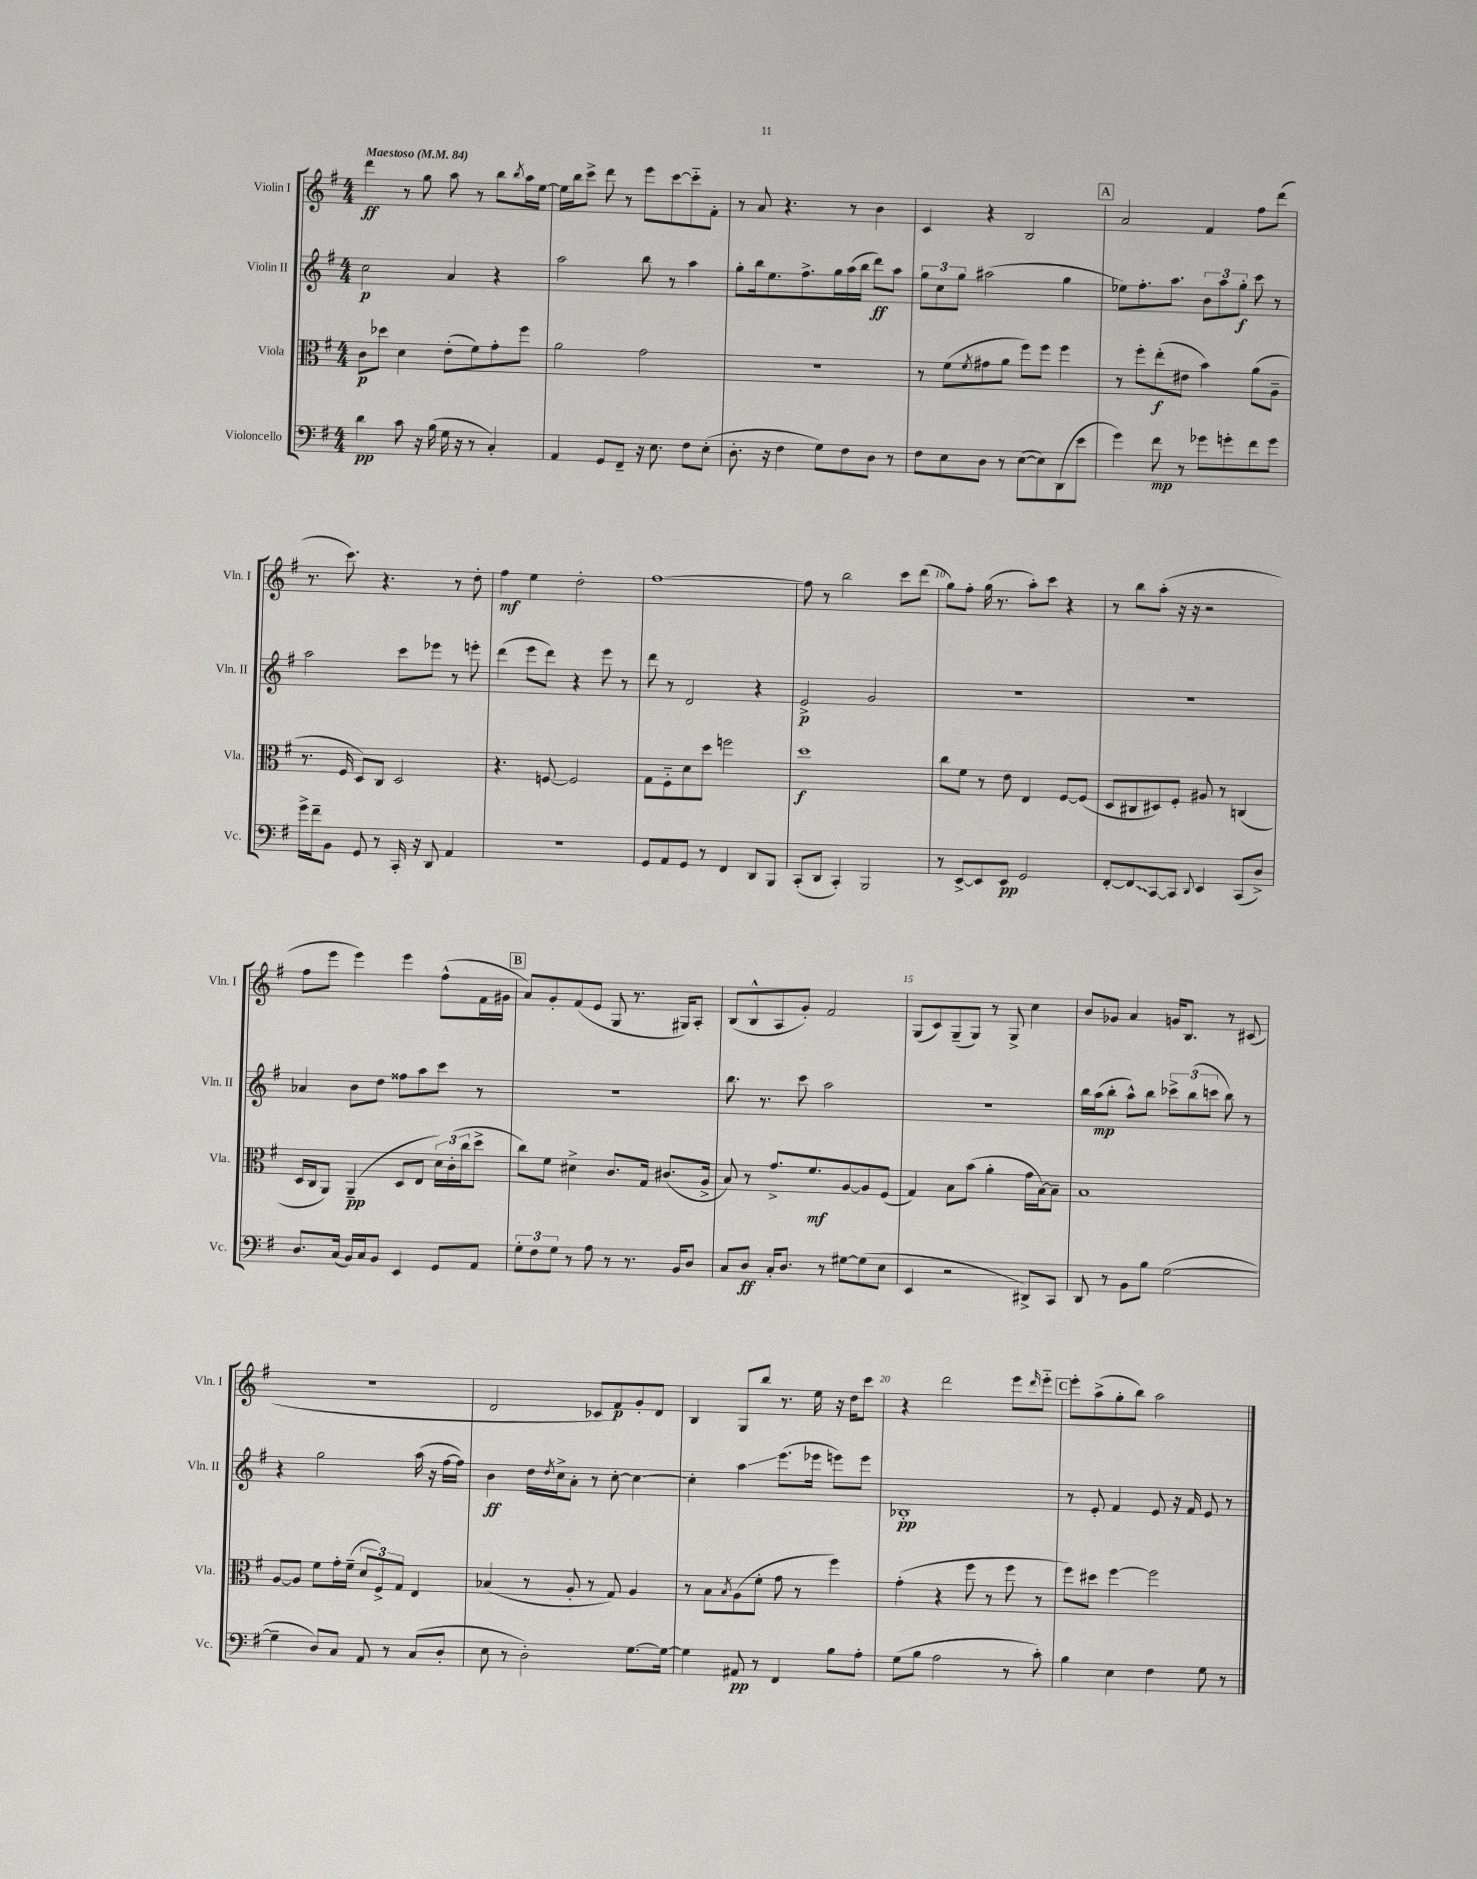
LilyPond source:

<<
\new StaffGroup <<
\new Staff = "s0" \with { instrumentName = "Violin I" shortInstrumentName = "Vln. I" } {
    \clef treble \key g \major \numericTimeSignature \time 4/4 \tempo "Maestoso" 4 = 84
    d'''4\ff r8 g''8 a''8 r8 b''8 \acciaccatura { b''8 } a''16 e''16~ |
    e''16 b''16 c'''8-> d'''8 r8 e'''8 c'''8~ c'''8-_ fis'8-. |
    r8 a'8 r4. r8 b'4 |
    c'4 r4 b2 |
    \mark \markup { \box "A" } a'2 fis'4 fis''8 d'''8( |
    r8. c'''8.) r4. r8 d''8-. |
    fis''4\mf e''4 d''2-. |
    fis''1~ |
    fis''8 r8 b''2 c'''8 d'''8( |
    g''8) fis''8-. g''16( r8. a''8-.) c'''8 r4 |
    r8 b''8 a''8-.( r16 r16 r2 |
    fis''8 e'''8 e'''4) e'''4 fis''8-^( fis'16 gis'16 |
    \mark \markup { \box "B" } a'8) g'8-. fis'8( e'8 g8 r8. gis16) a8-. |
    b8( b8-^ a8 g'8-.) fis'2 |
    g8( c'8) g8--( g8) r8 g8-> c''4 |
    b'8 ges'8 a'4 g'16 b8. r8 cis'8( |
    r1 |
    d'2 ces'8 fis'8\p) g'8-. d'8 |
    b4 g8 b''8 r8. e''16 r16 d''16 c'''8 |
    r4 d'''2 e'''8 \grace { d'''16 } e'''8-_ |
    \mark \markup { \box "C" } e'''8-. a''8->( g''8-. b''8) a''2 \bar "|." |
}
\new Staff = "s1" \with { instrumentName = "Violin II" shortInstrumentName = "Vln. II" } {
    \clef treble \key g \major \numericTimeSignature \time 4/4
    c''2\p a'4 r4 |
    a''2 b''8 r8 a''4 |
    g''8-. b''16 e''8. fis''8.-> g''16 a''16( b''16 d'''8\ff) a''8 |
    \tuplet 3/2 { g''8 c''8 g''8 } ais''2( g''4 |
    \mark \markup { \box "A" } ees''8) fis''8.-. a''8. \tuplet 3/2 { b'8 a''8 g''8-.\f } c'''8 r8 |
    a''2 c'''8 ees'''8 r8 e'''8-. |
    d'''4( e'''8 d'''8) r4 e'''8 r8 |
    d'''8 r8 d'2 r4 |
    e'2->\p g'2 |
    r1 |
    R1 |
    aes'4 b'8 d''8 fisis''8 a''8 c'''8 r8 |
    \mark \markup { \box "B" } R1 |
    b''8. r8. c'''8 a''2 |
    r1 |
    b''16 a''16\mp( b''8-. a''8-^) b''8 \tuplet 3/2 { ces'''8-> b''8( c'''8 } b''8) r8 |
    r4 g''2 a''16( r16 fis''16~ fis''16) |
    b'4\ff d''16 \acciaccatura { d''8 } c''16-> a'8-. r8 c''8~-. c''4~ |
    c''4-. a''4\glissando e'''8.( ees'''16 e'''8) e'''8 |
    bes1-.\pp |
    \mark \markup { \box "C" } r8 e'8-. fis'4 e'8 r16 fis'16 e'8 r8 \bar "|." |
}
\new Staff = "s2" \with { instrumentName = "Viola" shortInstrumentName = "Vla." } {
    \clef alto \key g \major \numericTimeSignature \time 4/4
    c'8\p des''8 d'4 e'8-.( fis'8) g'8-. fis''8 |
    a'2 g'2 |
    R1 |
    r8 fis'8( \acciaccatura { fis'8 } gis'8 a'8 fis''8) fis''8 fis''4 |
    \mark \markup { \box "A" } r8 fis''8-. e''8-.\f( eis'8 b'4) a'8( a8-- |
    r8. fis16 d8) c8 d2 |
    r4. f8~ f2 |
    g8 fis8-_ d'8 d''8 f''2 |
    d''1\f |
    c''8 fis'8 r8 e'8 e4 fis8~ fis8( |
    d8 cis8 dis8) fis8-. ais8 r8 c4( |
    d16 c16 a,8) a,4--\pp( d8 e8 \tuplet 3/2 { d'16) c'16-.( c''16 } d''8-> |
    \mark \markup { \box "B" } c''8) fis'8 dis'4-> c'8. g16 cis'8.( a16-> |
    b8) r8 g'8.-> fis'8.\mf a8~ a8 fis8( |
    g4) b8 b'8( a'4-. g'16 b16~) b8-- |
    b1 |
    a8~ a8 fis'8 g'16-. fis'16--( \tuplet 3/2 { d'8 fis8->) g8 } e4 |
    bes4( r8 a8-. r8 g8) a4 |
    r8 b8 \acciaccatura { b8 } a8( fis'8-. g'8 r8 fis''4) |
    g'4-.( r4 fis''8 r8 fis''8 r8 |
    \mark \markup { \box "C" } fis''8) dis''8 fis''4~ fis''2 \bar "|." |
}
\new Staff = "s3" \with { instrumentName = "Violoncello" shortInstrumentName = "Vc." } {
    \clef bass \key g \major \numericTimeSignature \time 4/4
    d'4\pp c'8 r16 b16( g16 r16 r8 c4-.) |
    a,4 g,8 fis,8-- r16 e8. fis8 e8-.( |
    d8.-. r16 fis4 g8) fis8 d8 r8 |
    fis8 e8 d8 r8 e8~( e8) d,8( e'8 |
    \mark \markup { \box "A" } g'4) fis'8\mp r8 ges'8 g'8-. fis'8 g'8 |
    g'16-> fis'16-- b,8 g,8 r8 c,16-. r16 d,8 a,4 |
    r1 |
    g,8 a,8 g,8 r8 fis,4 d,8 b,,8 |
    c,8-.( d,8 c,4-.) b,,2 |
    r8 e,8~-> e,8 e,8\pp g,2 |
    fis,8~-. \once \override Glissando.style = #'zigzag fis,8\glissando c,8~ c,8 \appoggiatura { d,8 } e,4 c,8( d8->) |
    d8. c16( b,16) c16 b,8 e,4 g,8 a,8 |
    \mark \markup { \box "B" } \tuplet 3/2 { g8-. fis8 g8 } r8 a8 r8 r8. b,16 d8 |
    c8 d8\ff c16-. d8. r8 gis8~ gis8( e8 |
    e,4 r2 dis,8->) c,8 |
    d,8 r8 b,8 b8 g2~( |
    g4-- d8) c8 a,8 r8 c8( d8-. |
    e8 r8 d2-.) g8.~ g16~ |
    g4 ais,8\pp r8 fis,4 b8 a8-. |
    g8( b8 a2 r8 c'8-.) |
    \mark \markup { \box "C" } b4 e4 fis4 g8 r8 \bar "|." |
}
>>
>>
\layout { \context { \Score \override BarNumber.break-visibility = ##(#f #t #t) barNumberVisibility = #(every-nth-bar-number-visible 5) } }
